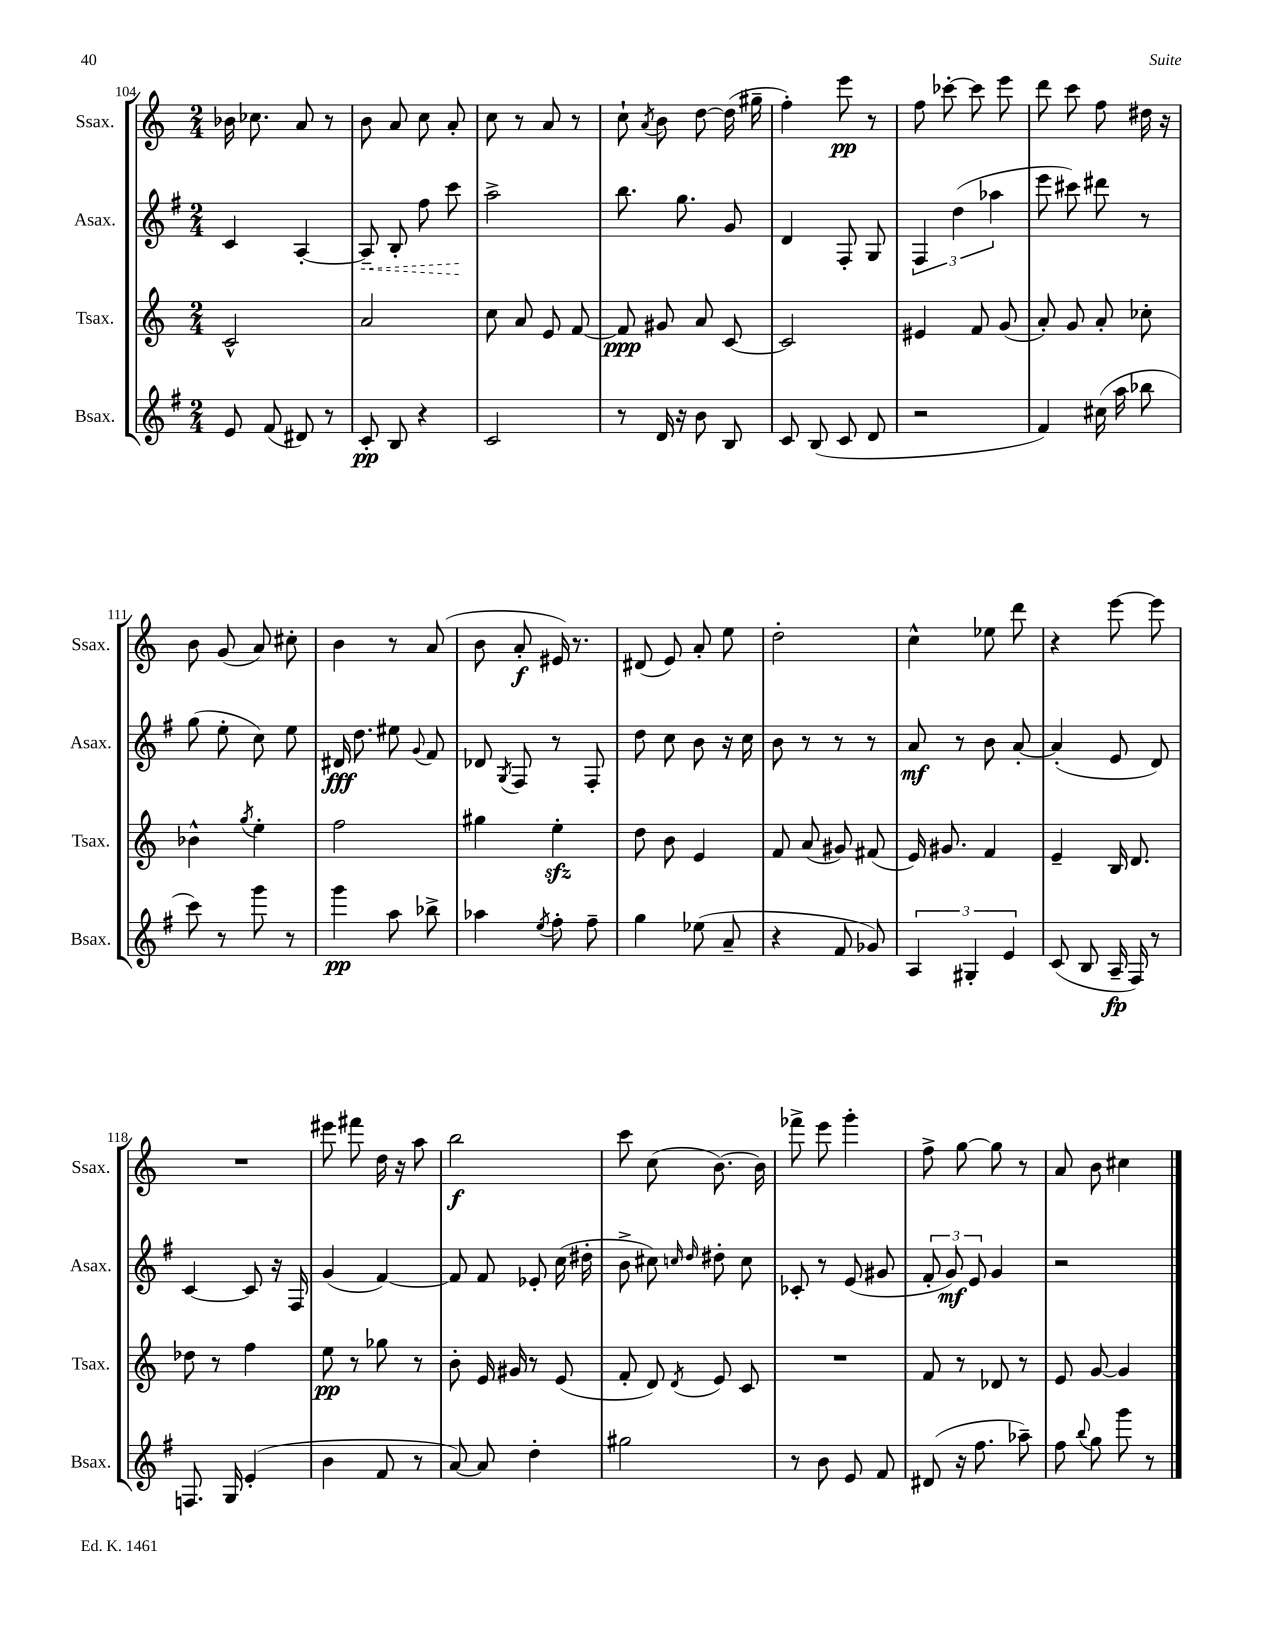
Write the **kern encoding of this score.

**kern	**dynam	**kern	**dynam	**kern	**dynam	**kern	**dynam
*part4	*part4	*part3	*part3	*part2	*part2	*part1	*part1
*staff4	*staff4	*staff3	*staff3	*staff2	*staff2	*staff1	*staff1
*I"Bsax.	*	*I"Tsax.	*	*I"Asax.	*	*I"Ssax.	*
*I'Bsax.	*	*I'Tsax.	*	*I'Asax.	*	*I'Ssax.	*
*clefG2	*	*clefG2	*	*clefG2	*	*clefG2	*
*k[f#]	*	*k[]	*	*k[f#]	*	*k[]	*
*M2/4	*	*M2/4	*	*M2/4	*	*M2/4	*
=104	=104	=104	=104	=104	=104	=104	=104
8e/	.	2c^^/	.	4c/	.	16b-X\	.
.	.	.	.	.	.	8.cc-X\	.
(8f#/	.	.	.	.	.	.	.
8d#X/)	.	.	.	[4A'/	.	8a/	.
8r	.	.	.	.	.	8r	.
=105	=105	=105	=105	=105	=105	=105	=105
!	!	!	!	!	!LO:HP:b	!	!
8c'/	pp	2a/	.	8A~/]	<	8b\	.
8B/	.	.	.	8B'/	.	8a/	.
4r	.	.	.	8ff#\	.	8cc\	.
.	.	.	.	8ccc\	.	8a'/	.
.	.	.	.	.	[	.	.
=106	=106	=106	=106	=106	=106	=106	=106
2c/	.	8cc\	.	2aa^\	.	8cc\	.
.	.	8a/	.	.	.	8r	.
.	.	8e/	.	.	.	8a/	.
.	.	[8f/	.	.	.	8r	.
=107	=107	=107	=107	=107	=107	=107	=107
8r	.	8f/]	ppp	8.bb\	.	8cc`\	.
.	.	.	.	.	.	8qa/	.
16d/	.	8g#X/	.	.	.	8b\	.
16r	.	.	.	8.gg\	.	.	.
8b\	.	8a/	.	.	.	[8dd\	.
8B/	.	[8c/	.	8g/	.	(16dd\]	.
.	.	.	.	.	.	16gg#X~\	.
=108	=108	=108	=108	=108	=108	=108	=108
8c/	.	2c/]	.	4d/	.	4ff'\)	.
(8B/	.	.	.	.	.	.	.
8c/	.	.	.	8F#'/	.	8eee\	pp
8d/	.	.	.	8G/	.	8r	.
=109	=109	=109	=109	=109	=109	=109	=109
2r	.	4e#X/	.	6F#/	.	8ff\	.
.	.	.	.	.	.	[8ccc-X'\	.
.	.	.	.	(6dd\	.	.	.
.	.	8f/	.	.	.	8ccc-\]	.
.	.	.	.	6aa-X\	.	.	.
.	.	(8g/	.	.	.	8eee\	.
=110	=110	=110	=110	=110	=110	=110	=110
4f#/)	.	8a'/)	.	8eee\	.	8ddd\	.
.	.	8g/	.	8ccc#X\)	.	8ccc\	.
(16cc#X\	.	8a'/	.	8ddd#X\	.	8ff\	.
16aa\	.	.	.	.	.	.	.
8bb-X\	.	8cc-X'\	.	8r	.	16dd#X\	.
.	.	.	.	.	.	16r	.
!!LO:LB:g=z
=111	=111	=111	=111	=111	=111	=111	=111
8ccc\)	.	4b-X^^\	.	(8gg\	.	8b\	.
8r	.	.	.	8ee'\	.	(8g/	.
.	.	8qgg/	.	.	.	.	.
8ggg\	.	4ee'\	.	8cc\)	.	8a/)	.
8r	.	.	.	8ee\	.	8cc#X'\	.
=112	=112	=112	=112	=112	=112	=112	=112
4ggg\	pp	2ff\	.	16d#X/	fff	4b\	.
.	.	.	.	8.dd\	.	.	.
8aa\	.	.	.	8ee#X\	.	8r	.
.	.	.	.	8qqg/	.	.	.
8bb-X^\	.	.	.	8f#/	.	(8a/	.
=113	=113	=113	=113	=113	=113	=113	=113
4aa-X\	.	4gg#X\	.	8d-X/	.	8b\	.
.	.	.	.	8qG/	.	.	.
.	.	.	.	8F#/	.	8a'/	f
8qee/	.	.	.	.	.	.	.
8ff#'\	.	4eezz'\	.	8r	.	16e#X/)	.
.	.	.	.	.	.	8.r	.
8ff#~\	.	.	.	8F#'/	.	.	.
=114	=114	=114	=114	=114	=114	=114	=114
4gg\	.	8dd\	.	8dd\	.	(8d#X/	.
.	.	8b\	.	8cc\	.	8e/)	.
(8ee-X\	.	4e/	.	8b\	.	8a'/	.
8a~/	.	.	.	16r	.	8ee\	.
.	.	.	.	16cc\	.	.	.
=115	=115	=115	=115	=115	=115	=115	=115
4r	.	8f/	.	8b\	.	2dd'\	.
.	.	(8a/	.	8r	.	.	.
8f#/	.	8g#X/)	.	8r	.	.	.
8g-X/)	.	(8f#X/	.	8r	.	.	.
=116	=116	=116	=116	=116	=116	=116	=116
6A/	.	16e/)	.	8a/	mf	4cc^^\	.
.	.	8.g#X/	.	.	.	.	.
.	.	.	.	8r	.	.	.
6G#X'/	.	.	.	.	.	.	.
.	.	4f/	.	8b\	.	8ee-X\	.
6e/	.	.	.	.	.	.	.
.	.	.	.	[8a'/	.	8ddd\	.
=117	=117	=117	=117	=117	=117	=117	=117
(8c/	.	4e~/	.	(4a'/]	.	4r	.
8B/	.	.	.	.	.	.	.
16A~/	fp	16B/	.	8e/	.	[8eee\	.
16F#/)	.	8.d/	.	.	.	.	.
8r	.	.	.	8d/)	.	8eee\]	.
!!LO:LB:g=z
=118	=118	=118	=118	=118	=118	=118	=118
8.Fn/	.	8dd-X\	.	[4c/	.	2r	.
.	.	8r	.	.	.	.	.
16G/	.	.	.	.	.	.	.
(4e'/	.	4ff\	.	8c/]	.	.	.
.	.	.	.	16r	.	.	.
.	.	.	.	16F#/	.	.	.
=119	=119	=119	=119	=119	=119	=119	=119
4b\	.	8ee\	pp	(4g/	.	8eee#X\	.
.	.	8r	.	.	.	8fff#X\	.
8f#/	.	8gg-X\	.	[4f#/)	.	16dd\	.
.	.	.	.	.	.	16r	.
8r	.	8r	.	.	.	8aa\	.
=120	=120	=120	=120	=120	=120	=120	=120
[8a/)	.	8b'\	.	8f#/]	.	2bb\	f
8a/]	.	16e/	.	8f#/	.	.	.
.	.	16g#X/	.	.	.	.	.
4dd'\	.	8r	.	8e-X'/	.	.	.
.	.	(8e/	.	(16cc\	.	.	.
.	.	.	.	16dd#X'\	.	.	.
=121	=121	=121	=121	=121	=121	=121	=121
2gg#X\	.	8f'/	.	8b^\	.	8ccc\	.
.	.	8d/)	.	8cc#X\)	.	(8cc\	.
.	.	.	.	16qqccn/	.	.	.
.	.	8qd/	.	16qqdd/	.	.	.
.	.	8e/	.	8dd#X'\	.	[8.b\)	.
.	.	8c/	.	8cc\	.	.	.
.	.	.	.	.	.	16b\]	.
=122	=122	=122	=122	=122	=122	=122	=122
8r	.	2r	.	8c-X'/	.	8fff-X^\	.
8b\	.	.	.	8r	.	8eee\	.
8e/	.	.	.	(8e/	.	4ggg'\	.
8f#/	.	.	.	8g#X/	.	.	.
=123	=123	=123	=123	=123	=123	=123	=123
(8d#X/	.	8f/	.	12f#'/	.	8ff^\	.
.	.	.	.	12g/)	mf	.	.
16r	.	8r	.	.	.	[8gg\	.
.	.	.	.	12e/	.	.	.
8.ff#\	.	.	.	.	.	.	.
.	.	8d-X/	.	4g/	.	8gg\]	.
8aa-X~\)	.	8r	.	.	.	8r	.
=124	=124	=124	=124	=124	=124	=124	=124
8ff#\	.	8e/	.	2r	.	8a/	.
8qqbb/	.	.	.	.	.	.	.
8gg\	.	[8g/	.	.	.	8b\	.
8ggg\	.	4g/]	.	.	.	4cc#X\	.
8r	.	.	.	.	.	.	.
==	==	==	==	==	==	==	==
*-	*-	*-	*-	*-	*-	*-	*-
